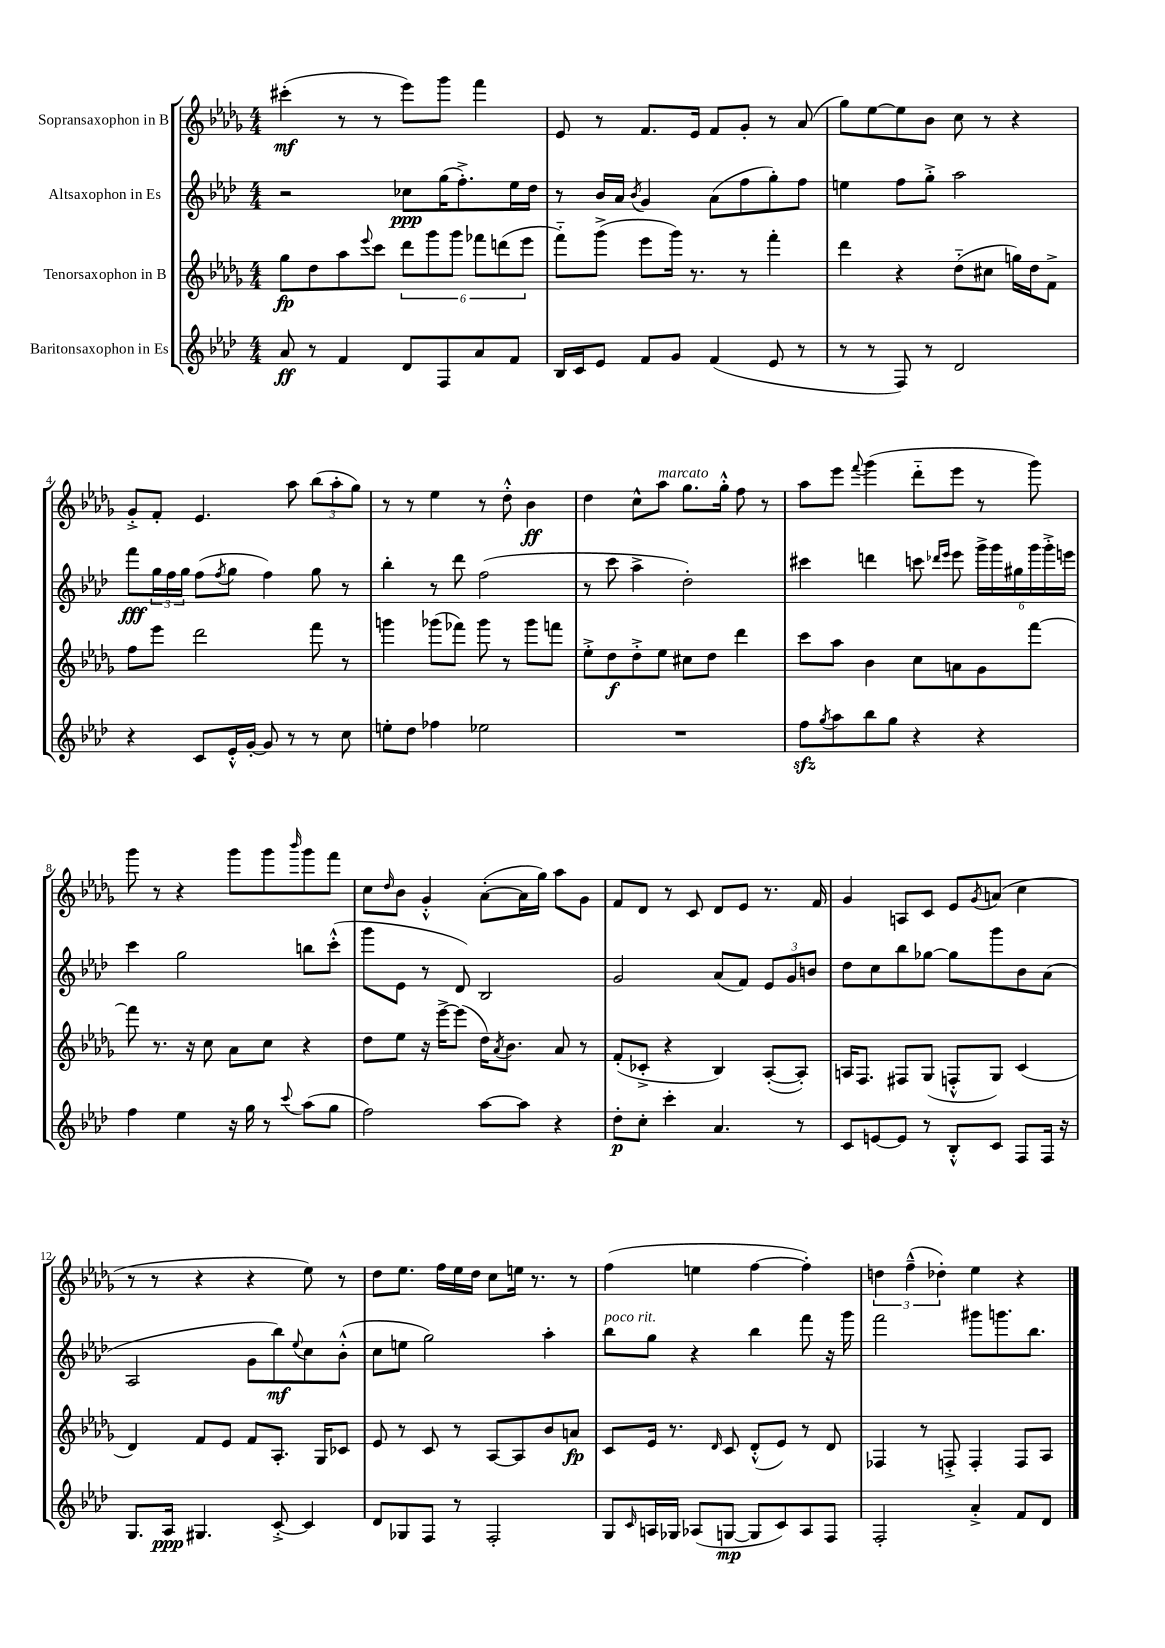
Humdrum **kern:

**kern	**dynam	**kern	**dynam	**kern	**dynam	**kern	**dynam
*part4	*part4	*part3	*part3	*part2	*part2	*part1	*part1
*staff4	*staff4	*staff3	*staff3	*staff2	*staff2	*staff1	*staff1
*I"Baritonsaxophon in Es	*	*I"Tenorsaxophon in B	*	*I"Altsaxophon in Es	*	*I"Sopransaxophon in B	*
*clefG2	*	*clefG2	*	*clefG2	*	*clefG2	*
*k[b-e-a-d-]	*	*k[b-e-a-d-g-]	*	*k[b-e-a-d-]	*	*k[b-e-a-d-g-]	*
*M4/4	*	*M4/4	*	*M4/4	*	*M4/4	*
=1	=1	=1	=1	=1	=1	=1	=1
8a-/	ff	8gg-\L	fp	2r	.	(4ccc#X'\	mf
8r	.	8dd-\	.	.	.	.	.
4f/	.	8aa-\	.	.	.	8r	.
.	.	8qqeee-/	.	.	.	.	.
.	.	8ccc\J	.	.	.	8r	.
8d-/L	.	12ddd-\L	.	8cc-X\L	ppp	8eee-\L)	.
.	.	12ggg-\	.	.	.	.	.
8F/	.	.	.	(16gg\K	.	8ggg-\J	.
.	.	12ggg-\J	.	.	.	.	.
.	.	.	.	8.ff'^\)	.	.	.
8a-/	.	12fff-X\L	.	.	.	4fff\	.
.	.	(12dddn\	.	.	.	.	.
8f/J	.	.	.	16ee-\L	.	.	.
.	.	12eee-\J	.	.	.	.	.
.	.	.	.	16dd-\JJ	.	.	.
=2	=2	=2	=2	=2	=2	=2	=2
16B-/LL	.	8fff\L)	.	8r	.	8e-/	.
16c/J	.	.	.	.	.	.	.
8e-/J	.	(8ggg-^\J	.	16b-/LL	.	8r	.
.	.	.	.	16a-/JJ	.	.	.
.	.	.	.	8qb-/	.	.	.
8f/L	.	8eee-\L	.	4g/	.	8.f/L	.
8g/J	.	16ggg-\Jk)	.	.	.	.	.
.	.	8.r	.	.	.	16e-/Jk	.
(4f/	.	.	.	(8a-\L	.	8f/L	.
.	.	8r	.	8ff\	.	8g-'/J	.
8e-/	.	4fff'\	.	8gg'\)	.	8r	.
8r	.	.	.	8ff\J	.	(8a-/	.
=3	=3	=3	=3	=3	=3	=3	=3
8r	.	4ddd-\	.	4een\	.	8gg-\L)	.
8r	.	.	.	.	.	[8ee-\	.
8F/)	.	4r	.	8ff\L	.	8ee-\]	.
8r	.	.	.	8gg'^\J	.	8b-\J	.
2d-/	.	(8dd-\L	.	2aa-\	.	8cc\	.
.	.	8cc#X\J	.	.	.	8r	.
.	.	16ggn\LL)	.	.	.	4r	.
.	.	16dd-\J	.	.	.	.	.
.	.	8f^\J	.	.	.	.	.
!!LO:LB:g=z
=4	=4	=4	=4	=4	=4	=4	=4
4r	.	8ff\L	.	8fff\L	fff	8g-'^/L	.
.	.	8eee-\J	.	24gg\L	.	8f'/J	.
.	.	.	.	24ff\	.	.	.
.	.	.	.	24gg\JJ	.	.	.
8c/L	.	2ddd-\	.	(8ff\L	.	4.e-/	.
.	.	.	.	8qff/	.	.	.
16e-'^^/L	.	.	.	8gg\J	.	.	.
[16g'/JJ	.	.	.	.	.	.	.
8g/]	.	.	.	4ff\)	.	.	.
8r	.	.	.	.	.	8aa-\	.
8r	.	8fff\	.	8gg\	.	(12bb-\L	.
.	.	.	.	.	.	12aa-'\	.
8cc\	.	8r	.	8r	.	.	.
.	.	.	.	.	.	12gg-\J)	.
=5	=5	=5	=5	=5	=5	=5	=5
8een'\L	.	4gggn\	.	4bb-'\	.	8r	.
8dd-\J	.	.	.	.	.	8r	.
4ff-X\	.	(8ggg-X\L	.	8r	.	4ee-\	.
.	.	8fff-X\J)	.	8ddd-\	.	.	.
2ee-X\	.	8ggg-\	.	(2ff\	.	8r	.
.	.	8r	.	.	.	8dd-'^^\	.
.	.	8ggg-\L	.	.	.	4b-\	ff
.	.	8fffn\J	.	.	.	.	.
=6	=6	=6	=6	=6	=6	=6	=6
1r	.	8ee-'^\L	.	8r	.	4dd-\	.
.	.	8dd-\	f	8ccc\	.	.	.
.	.	8dd-'^\	.	4aa-^\	.	8cc^^\L	.
!	!	!	!	!	!	!LO:TX:a:i:t=marcato	!
.	.	8ee-\J	.	.	.	8aa-\J	.
.	.	8cc#X\L	.	2dd-'\)	.	8.gg-\L	.
.	.	8dd-\J	.	.	.	.	.
.	.	.	.	.	.	16gg-'^^\Jk	.
.	.	4ddd-\	.	.	.	8ff\	.
.	.	.	.	.	.	8r	.
=7	=7	=7	=7	=7	=7	=7	=7
8ffzz\L	.	8ccc\L	.	4ccc#X\	.	8aa-\L	.
8qgg/	.	.	.	.	.	.	.
8aa-\	.	8aa-\J	.	.	.	8eee-\J	.
.	.	.	.	.	.	8qqfff/	.
8bb-\	.	4b-\	.	4dddn\	.	(4ggg-\	.
8gg\J	.	.	.	.	.	.	.
4r	.	8cc\L	.	8cccn\	.	8ddd-\L	.
.	.	.	.	16qqddd-X/LL	.	.	.
.	.	.	.	16qqeee-/JJ	.	.	.
.	.	8an\	.	8eee-\	.	8eee-\J	.
4r	.	8g-\	.	24ggg^\LL	.	8r	.
.	.	.	.	24ggg\	.	.	.
.	.	.	.	24gg#X\	.	.	.
.	.	[8fff\J	.	24ggg\	.	8ggg-\)	.
.	.	.	.	24ggg'^\	.	.	.
.	.	.	.	24eeen\JJ	.	.	.
!!LO:LB:g=z
=8	=8	=8	=8	=8	=8	=8	=8
4ff\	.	8fff\]	.	4ccc\	.	8ggg-\	.
.	.	8.r	.	.	.	8r	.
4ee-\	.	.	.	2gg\	.	4r	.
.	.	16r	.	.	.	.	.
.	.	8cc\	.	.	.	.	.
16r	.	8a-\L	.	.	.	8ggg-\L	.
16gg\	.	.	.	.	.	.	.
8r	.	8cc\J	.	.	.	8ggg-\	.
8qqccc/	.	.	.	.	.	16qqbbb-/	.
(8aa-\L	.	4r	.	8bbn\L	.	8ggg-\	.
8gg\J	.	.	.	(8ccc'^^\J	.	8fff\J	.
=9	=9	=9	=9	=9	=9	=9	=9
2ff\)	.	8dd-\L	.	8ggg\L	.	8cc\L	.
.	.	.	.	.	.	16qqdd-/	.
.	.	8ee-\J	.	8e-\J	.	8b-\J	.
.	.	16r	.	8r	.	4g-'^^/	.
.	.	[16eee-^\KL	.	.	.	.	.
.	.	(8eee-\J]	.	8d-/)	.	.	.
[8aa-\L	.	16dd-\KL)	.	2B-/	.	([8a-'\L	.
.	.	8qa-/	.	.	.	.	.
.	.	8.b-\J	.	.	.	.	.
8aa-\J]	.	.	.	.	.	16a-\L]	.
.	.	.	.	.	.	16gg-\JJ)	.
4r	.	8a-/	.	.	.	8aa-\L	.
.	.	8r	.	.	.	8g-\J	.
=10	=10	=10	=10	=10	=10	=10	=10
8dd-'\L	p	(8f'/L	.	2g/	.	8f/L	.
8cc'\J	.	8c-X'^/J	.	.	.	8d-/J	.
4ccc'\	.	4r	.	.	.	8r	.
.	.	.	.	.	.	8c/	.
4.a-/	.	4B-/)	.	(8a-/L	.	8d-/L	.
.	.	.	.	8f/J)	.	8e-/J	.
.	.	([8A-'/L	.	12e-/L	.	8.r	.
.	.	.	.	12g/	.	.	.
8r	.	8A-'/J])	.	.	.	.	.
.	.	.	.	12bn/J	.	.	.
.	.	.	.	.	.	16f/	.
=11	=11	=11	=11	=11	=11	=11	=11
8c/L	.	16An/KL	.	8dd-\L	.	4g-/	.
.	.	8.F/J	.	.	.	.	.
[8en/	.	.	.	8cc\	.	.	.
8e/J]	.	8F#X/L	.	8bb-\	.	8An/L	.
8r	.	(8G-/J	.	[8gg-X\J	.	8c/J	.
8B-'^^/L	.	8Fn'^^/L	.	8gg-\L]	.	8e-/L	.
.	.	.	.	.	.	8qg-/	.
8c/J	.	8G-/J)	.	8ggg\	.	(8an/J	.
8F/L	.	(4c/	.	8b-\	.	4cc\	.
16F/Jk	.	.	.	(8a-\J	.	.	.
16r	.	.	.	.	.	.	.
!!LO:LB:g=z
=12	=12	=12	=12	=12	=12	=12	=12
8.G/L	.	4d-/)	.	2A-/	.	8r	.
.	.	.	.	.	.	8r	.
16A-/Jk	ppp	.	.	.	.	.	.
4.G#X/	.	8f/L	.	.	.	4r	.
.	.	8e-/J	.	.	.	.	.
.	.	8f/L	.	8g\L	.	4r	.
[8c'^/	.	8.A-'/J	.	8bb-\)	mf	.	.
.	.	.	.	8qqee-/	.	.	.
4c/]	.	.	.	8cc\	.	8ee-\)	.
.	.	16G-/KL	.	.	.	.	.
.	.	8c-X/J	.	(8b-'^^\J	.	8r	.
=13	=13	=13	=13	=13	=13	=13	=13
8d-/L	.	8e-/	.	8cc\L	.	8dd-\L	.
8G-X/	.	8r	.	8een\J	.	8.ee-\J	.
8F/J	.	8c/	.	2gg\)	.	.	.
.	.	.	.	.	.	16ff\LL	.
8r	.	8r	.	.	.	16ee-\	.
.	.	.	.	.	.	16dd-\JJ	.
2F'/	.	[8A-/L	.	.	.	8cc\L	.
.	.	8A-/]	.	.	.	16een\Jk	.
.	.	.	.	.	.	8.r	.
.	.	8b-/	.	4aa-'\	.	.	.
.	.	8an/J	fp	.	.	8r	.
=14	=14	=14	=14	=14	=14	=14	=14
!	!	!	!	!LO:TX:a:i:t=poco rit.	!	!	!
8G/L	.	8c/L	.	8bb-\L	.	(4ff\	.
16qqc/	.	.	.	.	.	.	.
16An/L	.	16e-/Jk	.	8gg\J	.	.	.
16G-X/JJ	.	8.r	.	.	.	.	.
(8A-X/L	.	.	.	4r	.	4een\	.
.	.	16qqd-/	.	.	.	.	.
[8Gn/J	mp	8c/	.	.	.	.	.
8G/L]	.	(8d-'^^/L	.	4bb-\	.	[4ff\	.
8c/)	.	8e-/J)	.	.	.	.	.
8A-/	.	8r	.	8fff\	.	4ff'\])	.
8F/J	.	8d-/	.	16r	.	.	.
.	.	.	.	16ggg\	.	.	.
=15	=15	=15	=15	=15	=15	=15	=15
2F'/	.	4F-X/	.	2fff\	.	6ddn\	.
.	.	.	.	.	.	(6ff~^^\	.
.	.	8r	.	.	.	.	.
.	.	.	.	.	.	6dd-X'\)	.
.	.	8Fn'^/	.	.	.	.	.
4a-'^/	.	4F'/	.	8ggg#X\L	.	4ee-\	.
.	.	.	.	8.gggn\	.	.	.
8f/L	.	8F/L	.	.	.	4r	.
.	.	.	.	8.bb-\J	.	.	.
8d-/J	.	8A-/J	.	.	.	.	.
==	==	==	==	==	==	==	==
*-	*-	*-	*-	*-	*-	*-	*-
